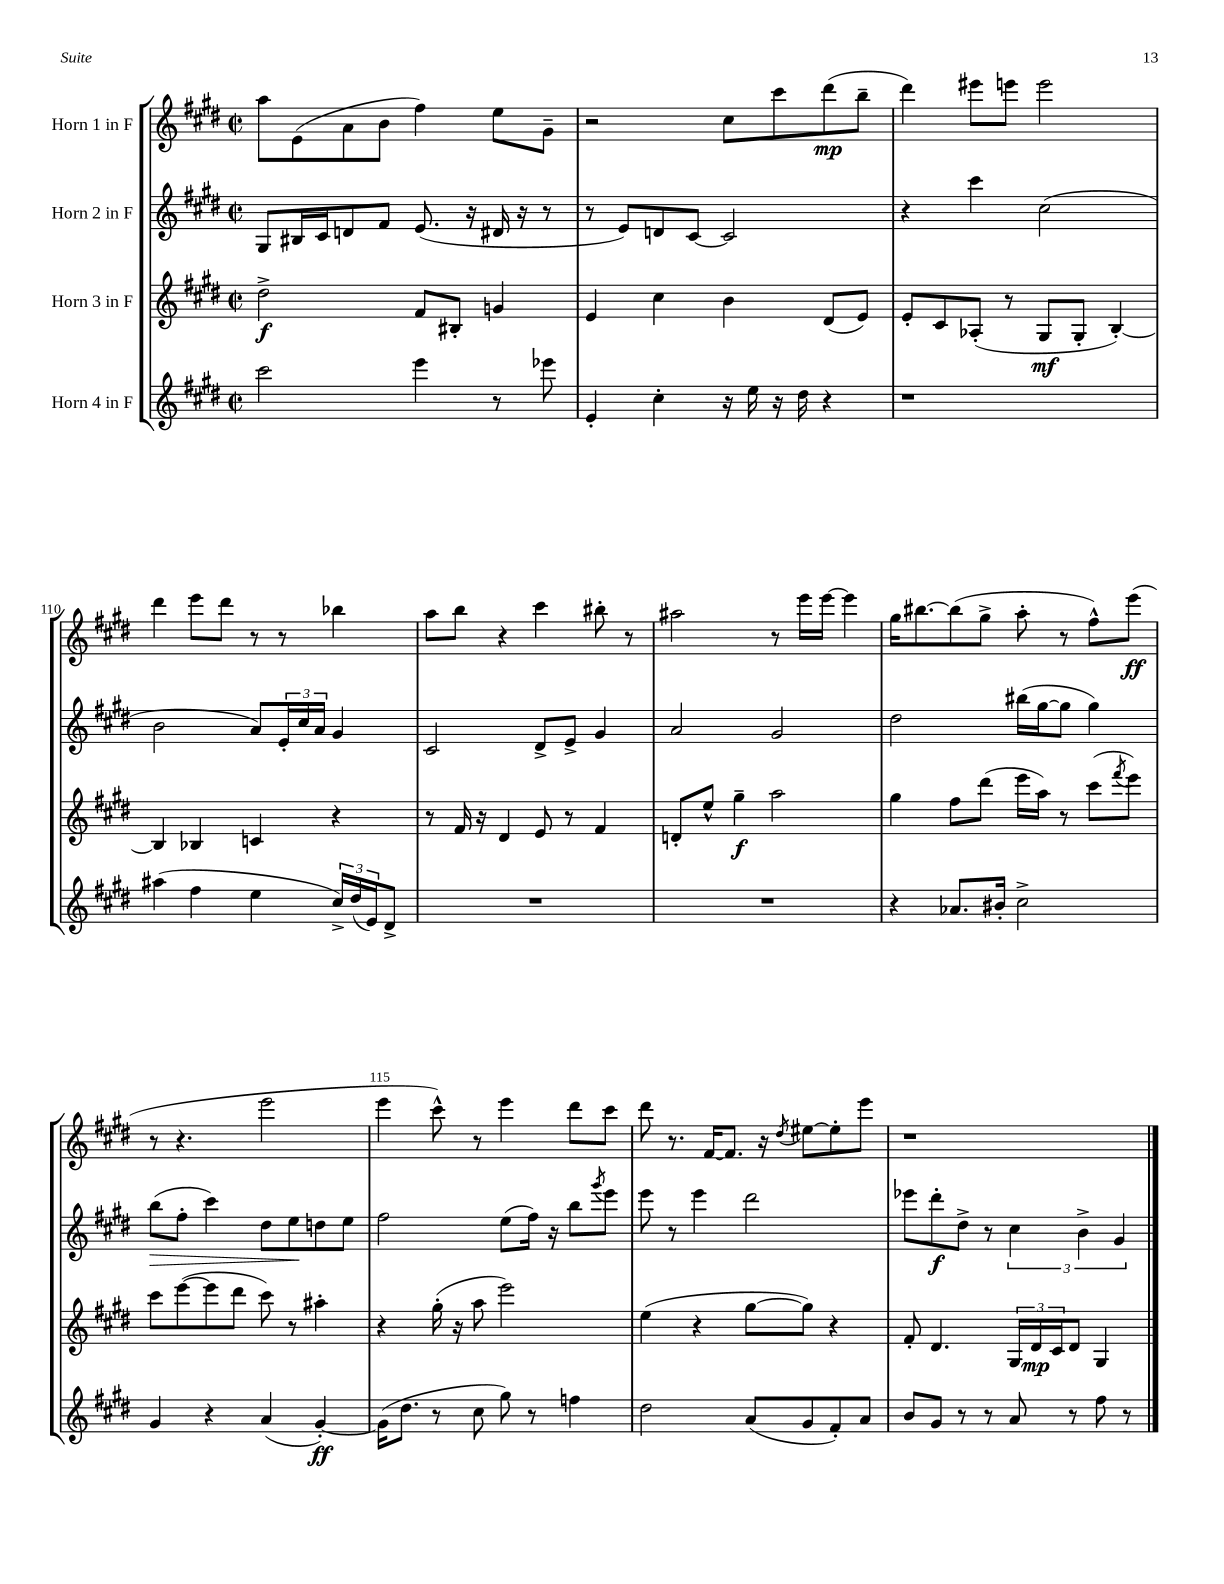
<<
\new StaffGroup <<
\new Staff = "s0" \with { instrumentName = "Horn 1 in F" } {
    \clef treble \key e \major \defaultTimeSignature \time 2/2
    a''8 e'8( a'8 b'8 fis''4) e''8 gis'8-- |
    r2 cis''8 cis'''8 dis'''8\mp( b''8-- |
    dis'''4) eis'''8 e'''8 e'''2 |
    dis'''4 e'''8 dis'''8 r8 r8 bes''4 |
    a''8 b''8 r4 cis'''4 bis''8-. r8 |
    ais''2 r8 e'''16 e'''16~ e'''4 |
    gis''16 bis''8.~ bis''8( gis''8-> a''8-. r8 fis''8-^) e'''8\ff( |
    r8 r4. e'''2 |
    e'''4 cis'''8-^) r8 e'''4 dis'''8 cis'''8 |
    dis'''8 r8. fis'16~ fis'8. r16 \acciaccatura { dis''8 } eis''8~ eis''8-. e'''8 |
    r1 \bar "|." |
}
\new Staff = "s1" \with { instrumentName = "Horn 2 in F" } {
    \clef treble \key e \major \defaultTimeSignature \time 2/2
    gis8 bis16 cis'16 d'8 fis'8 e'8.( r16 dis'16 r16 r8 |
    r8 e'8) d'8 cis'8~ cis'2 |
    r4 cis'''4 cis''2( |
    b'2 a'8) \tuplet 3/2 { e'16-. cis''16 a'16 } gis'4 |
    cis'2 dis'8-> e'8-> gis'4 |
    a'2 gis'2 |
    dis''2 bis''16( gis''16~ gis''8 gis''4) |
    b''8\>( fis''8-. cis'''4) dis''8 e''8\! d''8 e''8 |
    fis''2 e''8( fis''16) r16 b''8 \acciaccatura { gis'''8 } e'''8 |
    e'''8 r8 e'''4 dis'''2 |
    ees'''8 dis'''8-.\f dis''8-> r8 \tuplet 3/2 { cis''4 b'4-> gis'4 } \bar "|." |
}
\new Staff = "s2" \with { instrumentName = "Horn 3 in F" } {
    \clef treble \key e \major \defaultTimeSignature \time 2/2
    dis''2->\f fis'8 bis8-. g'4 |
    e'4 cis''4 b'4 dis'8( e'8) |
    e'8-. cis'8 aes8-.( r8 gis8\mf gis8-. b4~-.) |
    b4 bes4 c'4 r4 |
    r8 fis'16 r16 dis'4 e'8 r8 fis'4 |
    d'8-. e''8-^ gis''4--\f a''2 |
    gis''4 fis''8 dis'''8( e'''16 a''16) r8 cis'''8( \acciaccatura { fis'''8 } e'''8) |
    cis'''8 e'''8~( e'''8 dis'''8 cis'''8) r8 ais''4-. |
    r4 gis''16-.( r16 a''8 e'''2) |
    e''4( r4 gis''8~ gis''8) r4 |
    fis'8-. dis'4. \tuplet 3/2 { gis16 dis'16\mp cis'16 } dis'8 gis4 \bar "|." |
}
\new Staff = "s3" \with { instrumentName = "Horn 4 in F" } {
    \clef treble \key e \major \defaultTimeSignature \time 2/2
    cis'''2 e'''4 r8 ees'''8 |
    e'4-. cis''4-. r16 e''16 r16 dis''16 r4 |
    r1 |
    ais''4( fis''4 e''4 \tuplet 3/2 { cis''16->) dis''16( e'16) } dis'8-> |
    R1 |
    R1 |
    r4 aes'8. bis'16-. cis''2-> |
    gis'4 r4 a'4( gis'4~-.\ff) |
    gis'16( dis''8. r8 cis''8 gis''8) r8 f''4 |
    dis''2 a'8( gis'8 fis'8-.) a'8 |
    b'8 gis'8 r8 r8 a'8 r8 fis''8 r8 \bar "|." |
}
>>
>>
\layout { \context { \Score currentBarNumber = #107 \override BarNumber.break-visibility = ##(#f #t #t) barNumberVisibility = #(every-nth-bar-number-visible 5) } }
